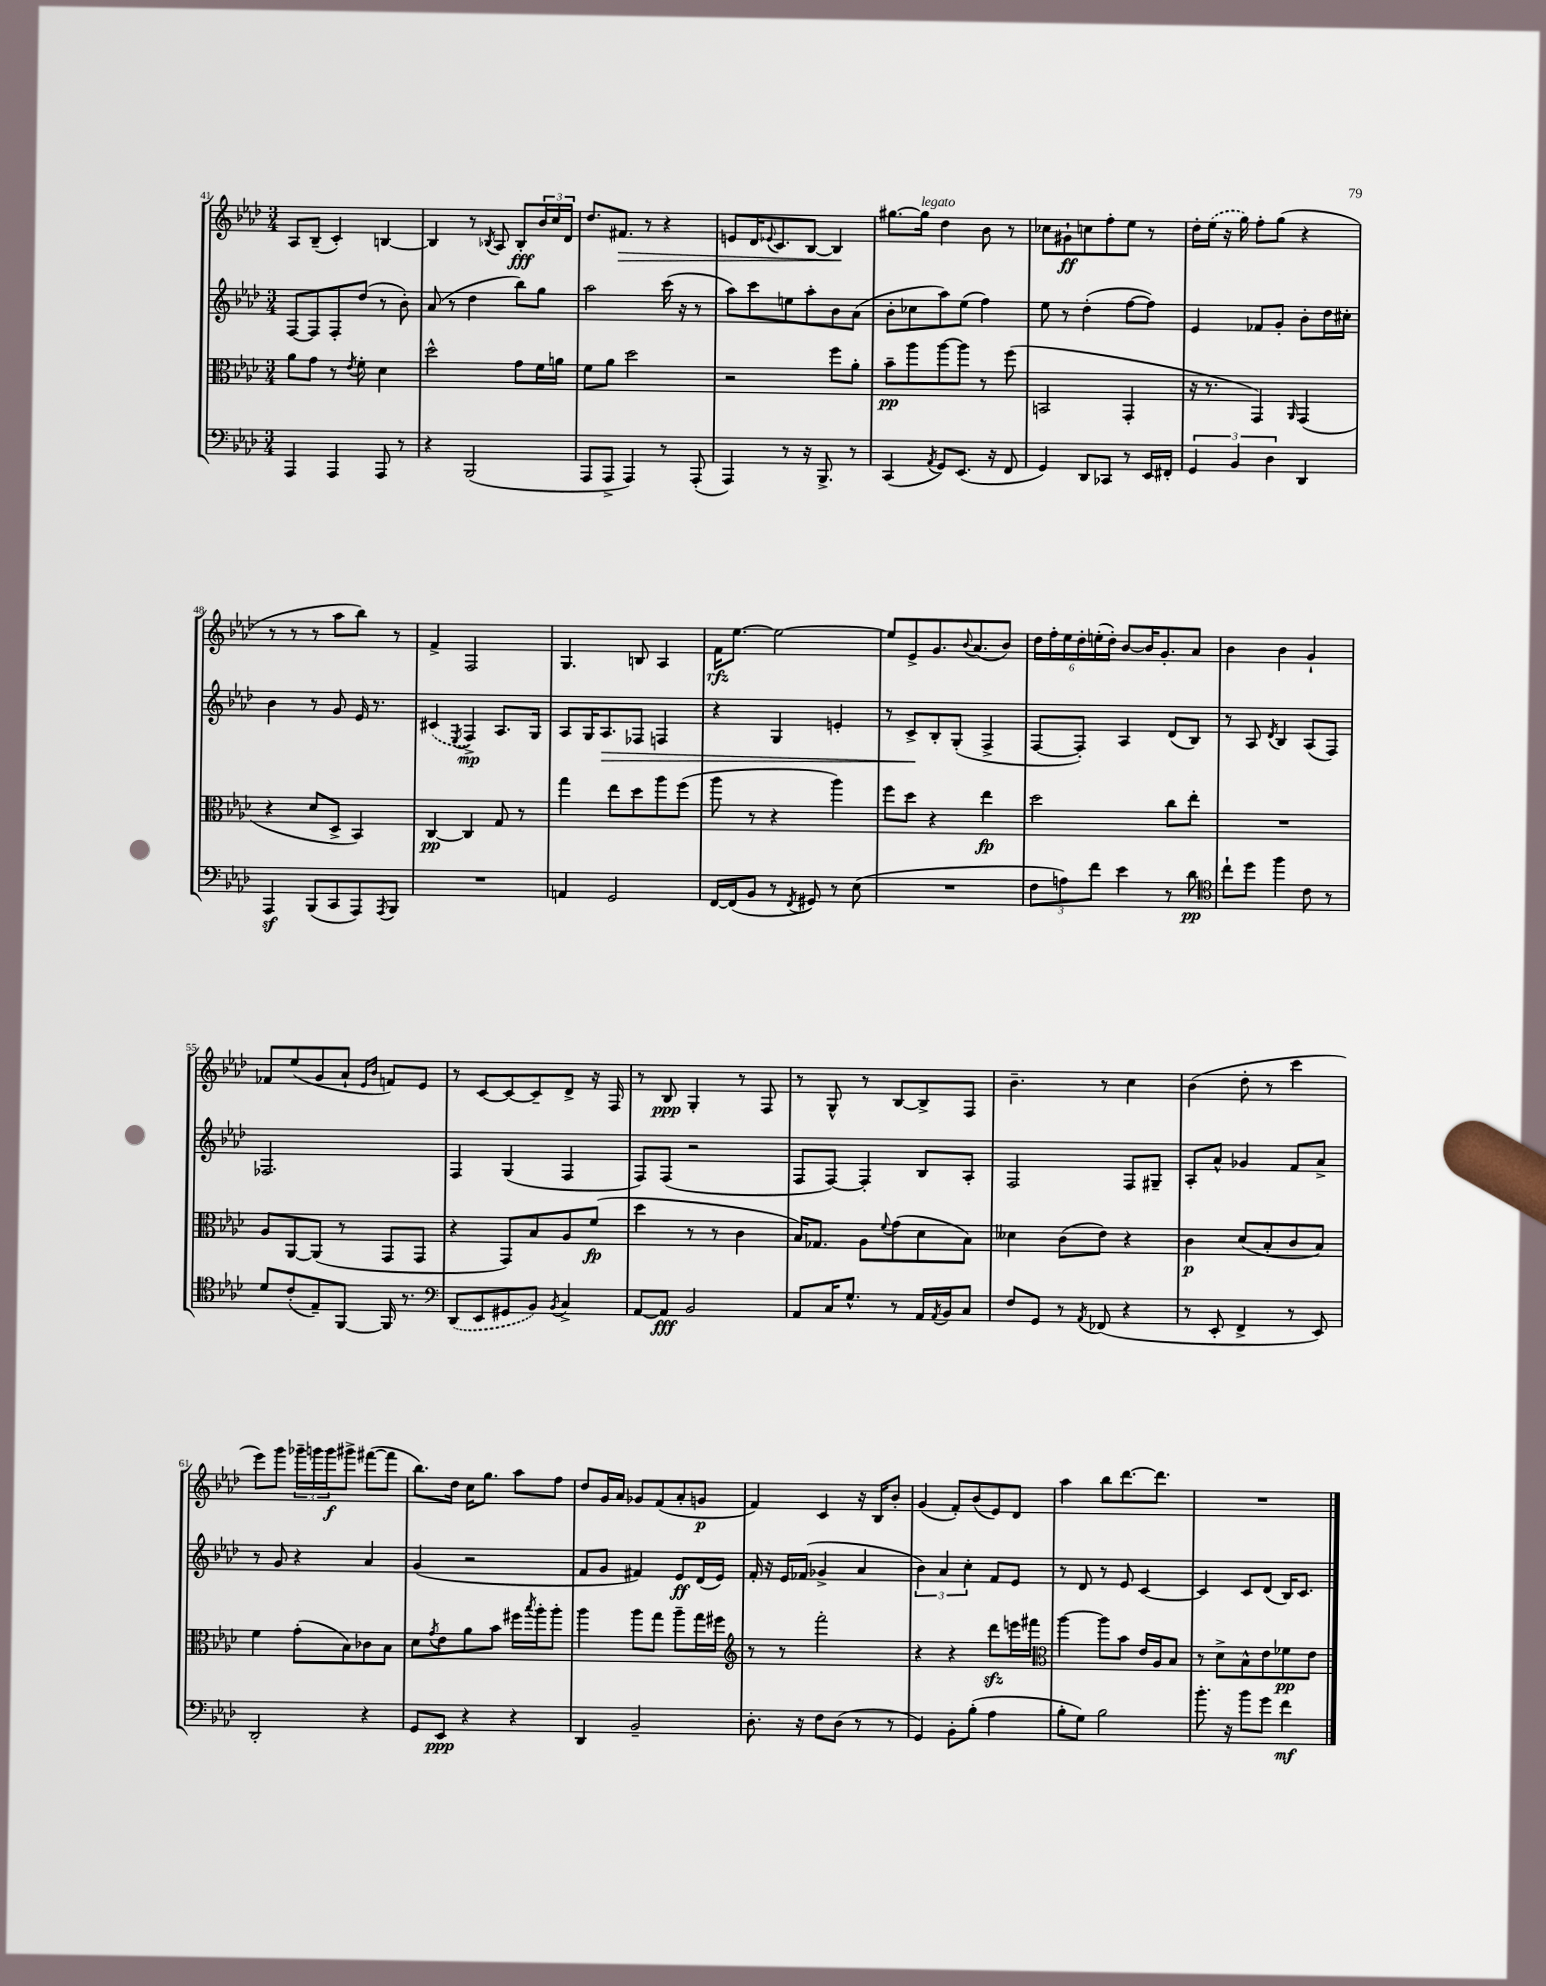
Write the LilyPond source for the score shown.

<<
\new StaffGroup <<
\new Staff = "s0" {
    \clef treble \key aes \major \numericTimeSignature \time 3/4
    aes8 bes8--( c'4-.) b4~ |
    b4 r8 \acciaccatura { bes8 } aes8 bes8-.\fff \tuplet 3/2 { bes'16 c''16 des'16 } |
    des''8. fis'8.\> r8 r4 |
    e'8 des'16 \appoggiatura { ees'8 } c'8. bes8~ bes4\! |
    gis''8.~ gis''16^\markup { \italic "legato" } des''4 bes'8 r8 |
    ces''8 gis'8-!\ff c''8 f''8-. ees''8 r8 |
    des''16-. \once \slurDashed ees''16( r16 g''16) f''8-. g''8( r4 |
    r8 r8 r8 aes''8 bes''8) r8 |
    f'4-> f2 |
    g4. b8 aes4 |
    f'16\rfz ees''8.~ ees''2~ |
    ees''8 ees'8-> g'8. \appoggiatura { bes'8 } aes'8.( bes'8) |
    \tuplet 6/4 { des''16 f''16-. ees''16 des''16-. e''16-.( des''16-.) } bes'8~ bes'16 g'8.-. aes'8 |
    bes'4 bes'4 g'4-! |
    fes'8 ees''8( g'8 aes'8-! \grace { ees'16 bes'16 } f'8) ees'8 |
    r8 c'8~ c'8~ c'8-- des'8-> r16 f16 |
    r8 bes8\ppp g4-. r8 f8 |
    r8 g8-^ r8 bes8~ bes8-> f8 |
    bes'4.-- r8 c''4 |
    bes'4( des''8-. r8 c'''4 |
    ees'''8) g'''8 \tuplet 3/2 { ges'''16-- g'''16 g'''16\f } gis'''8-> fis'''8~( fis'''8 |
    bes''8.) des''16 c''16 g''8. aes''8 f''8 |
    des''8 g'16 aes'16 ges'8 f'8( aes'8-. g'8\p |
    f'4) c'4 r16 bes16 bes'8-. |
    g'4( f'8-.) bes'8( ees'8) des'8 |
    aes''4 bes''8 des'''8.~ des'''8. |
    R2. \bar "|." |
}
\new Staff = "s1" {
    \clef treble \key aes \major \numericTimeSignature \time 3/4
    f8~ f8 f8-. des''8( r8 bes'8-.) |
    aes'8( r8 des''4 bes''8) g''8 |
    aes''2 c'''16( r16 r8 |
    aes''8) c'''8 e''8 aes''8-. bes'8 aes'8( |
    bes'8-. ces''8 aes''8) ees''8( f''4) |
    ees''8 r8 des''4-.( f''8~ f''8) |
    ees'4 fes'8 g'8-. bes'8-. des''16 cis''16-. |
    bes'4 r8 g'8 ees'16 r8. |
    \once \slurDashed cis'4( \acciaccatura { ees8 } f4->\mp) aes8. g16 |
    aes8 g16 aes8.\> fes8 f4 |
    r4 g4 e'4-. |
    r8 c'8->\! bes8-. g8-.( f4-> |
    f8~ f8-.) aes4 des'8( bes8) |
    r8 aes8 \acciaccatura { des'8 } bes4 aes8( f8) |
    fes2. |
    f4 g4( f4 |
    f8) f8( r2 |
    f8 f8~) f4-. bes8 aes8-. |
    f2 f8 gis8-- |
    aes8-. aes'8-^ ges'4 f'8 aes'8-> |
    r8 g'8 r4 aes'4 |
    g'4( r2 |
    f'8 g'8 fis'4) ees'8\ff des'16( ees'16) |
    f'16-. r16 ees'16 fes'16( ges'4-> aes'4 |
    \tuplet 3/2 { bes'4) aes'4 c''4-. } f'8 ees'8 |
    r8 des'8 r8 ees'8 c'4~ |
    c'4 c'8 des'8( bes16) c'8. \bar "|." |
}
\new Staff = "s2" {
    \clef alto \key aes \major \numericTimeSignature \time 3/4
    aes'8 g'8 r8 \acciaccatura { ees'8 } f'8-. des'4 |
    des''2-^ g'8 f'16 a'16 |
    f'8 aes'8 des''2 |
    r2 f''8 aes'8-. |
    bes'8--\pp aes''8 aes''8~ aes''8 r8 f''8( |
    b,2 g,4-. |
    r16 r8. g,4) \grace { aes,16 } g,4( |
    r4 des'8 des8-> bes,4) |
    c4~\pp c4 g8 r8 |
    g''4 ees''8 des''8 aes''8 f''8( |
    aes''8 r8 r4 aes''4) |
    f''8 des''8 r4 ees''4\fp |
    des''2 c''8 ees''8-. |
    R2. |
    aes8 aes,8~ aes,8( r8 g,8 g,8 |
    r4 g,8) bes8 aes8 f'8\fp( |
    des''4 r8 r8 c'4 |
    bes16) ges8. aes8 \appoggiatura { f'8 } g'8( des'8 bes8) |
    deses'4 c'8( ees'8) r4 |
    c'4\p des'8( bes8-. c'8 bes8) |
    f'4 g'8-.( bes8) ces'8 bes8 |
    des'8 \acciaccatura { g'8 } ees'8 aes'8 bes'8 fis''16 \acciaccatura { bes''8 } aes''16-. aes''8-. |
    aes''4 aes''8 g''8 aes''8-- g''16 fis''16 |
    \clef treble r8 r8 f'''2-. |
    r4 r4 des'''8\sfz e'''16 fis'''16 |
    \clef alto aes''4~ aes''8 bes'8 ees'16 aes16 bes8 |
    r8 des'8-> bes8-^ ees'8 fes'8\pp ees'8 \bar "|." |
}
\new Staff = "s3" {
    \clef bass \key aes \major \numericTimeSignature \time 3/4
    aes,,4 aes,,4 aes,,8 r8 |
    r4 bes,,2( |
    aes,,8 aes,,8-> aes,,4) r8 aes,,8-.( |
    aes,,4) r8 r16 bes,,8.-> r8 |
    c,4( \acciaccatura { aes,8 } g,8) ees,8.( r16 f,8 |
    g,4) des,8 ces,8 r8 ees,16 fis,16-. |
    \tuplet 3/2 { g,4 bes,4 des4 } des,4 |
    aes,,4\sf bes,,8( c,8 aes,,8) \acciaccatura { aes,,8 } bes,,8 |
    R2. |
    a,4 g,2 |
    f,16~ f,16( bes,8 r8 \acciaccatura { f,8 } gis,8) r8 ees8( |
    R2. |
    \tuplet 3/2 { f8 a8) f'8 } ees'4 r8 des'8\pp |
    \clef tenor c''8-! des''8 f''4 c'8 r8 |
    des'8 c'8-.( ees8--) f,8~ f,16 r8. |
    \clef bass \once \slurDashed des,8( ees,8 gis,8 bes,8) \acciaccatura { bes,8 } c4-> |
    aes,8~ aes,8\fff bes,2 |
    aes,8 c16 g8.-^ r8 aes,16 \acciaccatura { aes,8 } bes,16 c8 |
    f8 g,8 r8 \acciaccatura { aes,8 } fes,8( r4 |
    r8 ees,8-. f,4-> r8 ees,8) |
    des,2-. r4 |
    g,8 ees,8\ppp r4 r4 |
    des,4 bes,2-- |
    des8.-. r16 f8 des8( r8 r8 |
    g,4) bes,8-. bes8-.( aes4 |
    bes8-. g8) bes2 |
    bes'8.-. r16 bes'8 g'8 f'4\mf \bar "|." |
}
>>
>>
\layout { \context { \Score currentBarNumber = #41 } }
